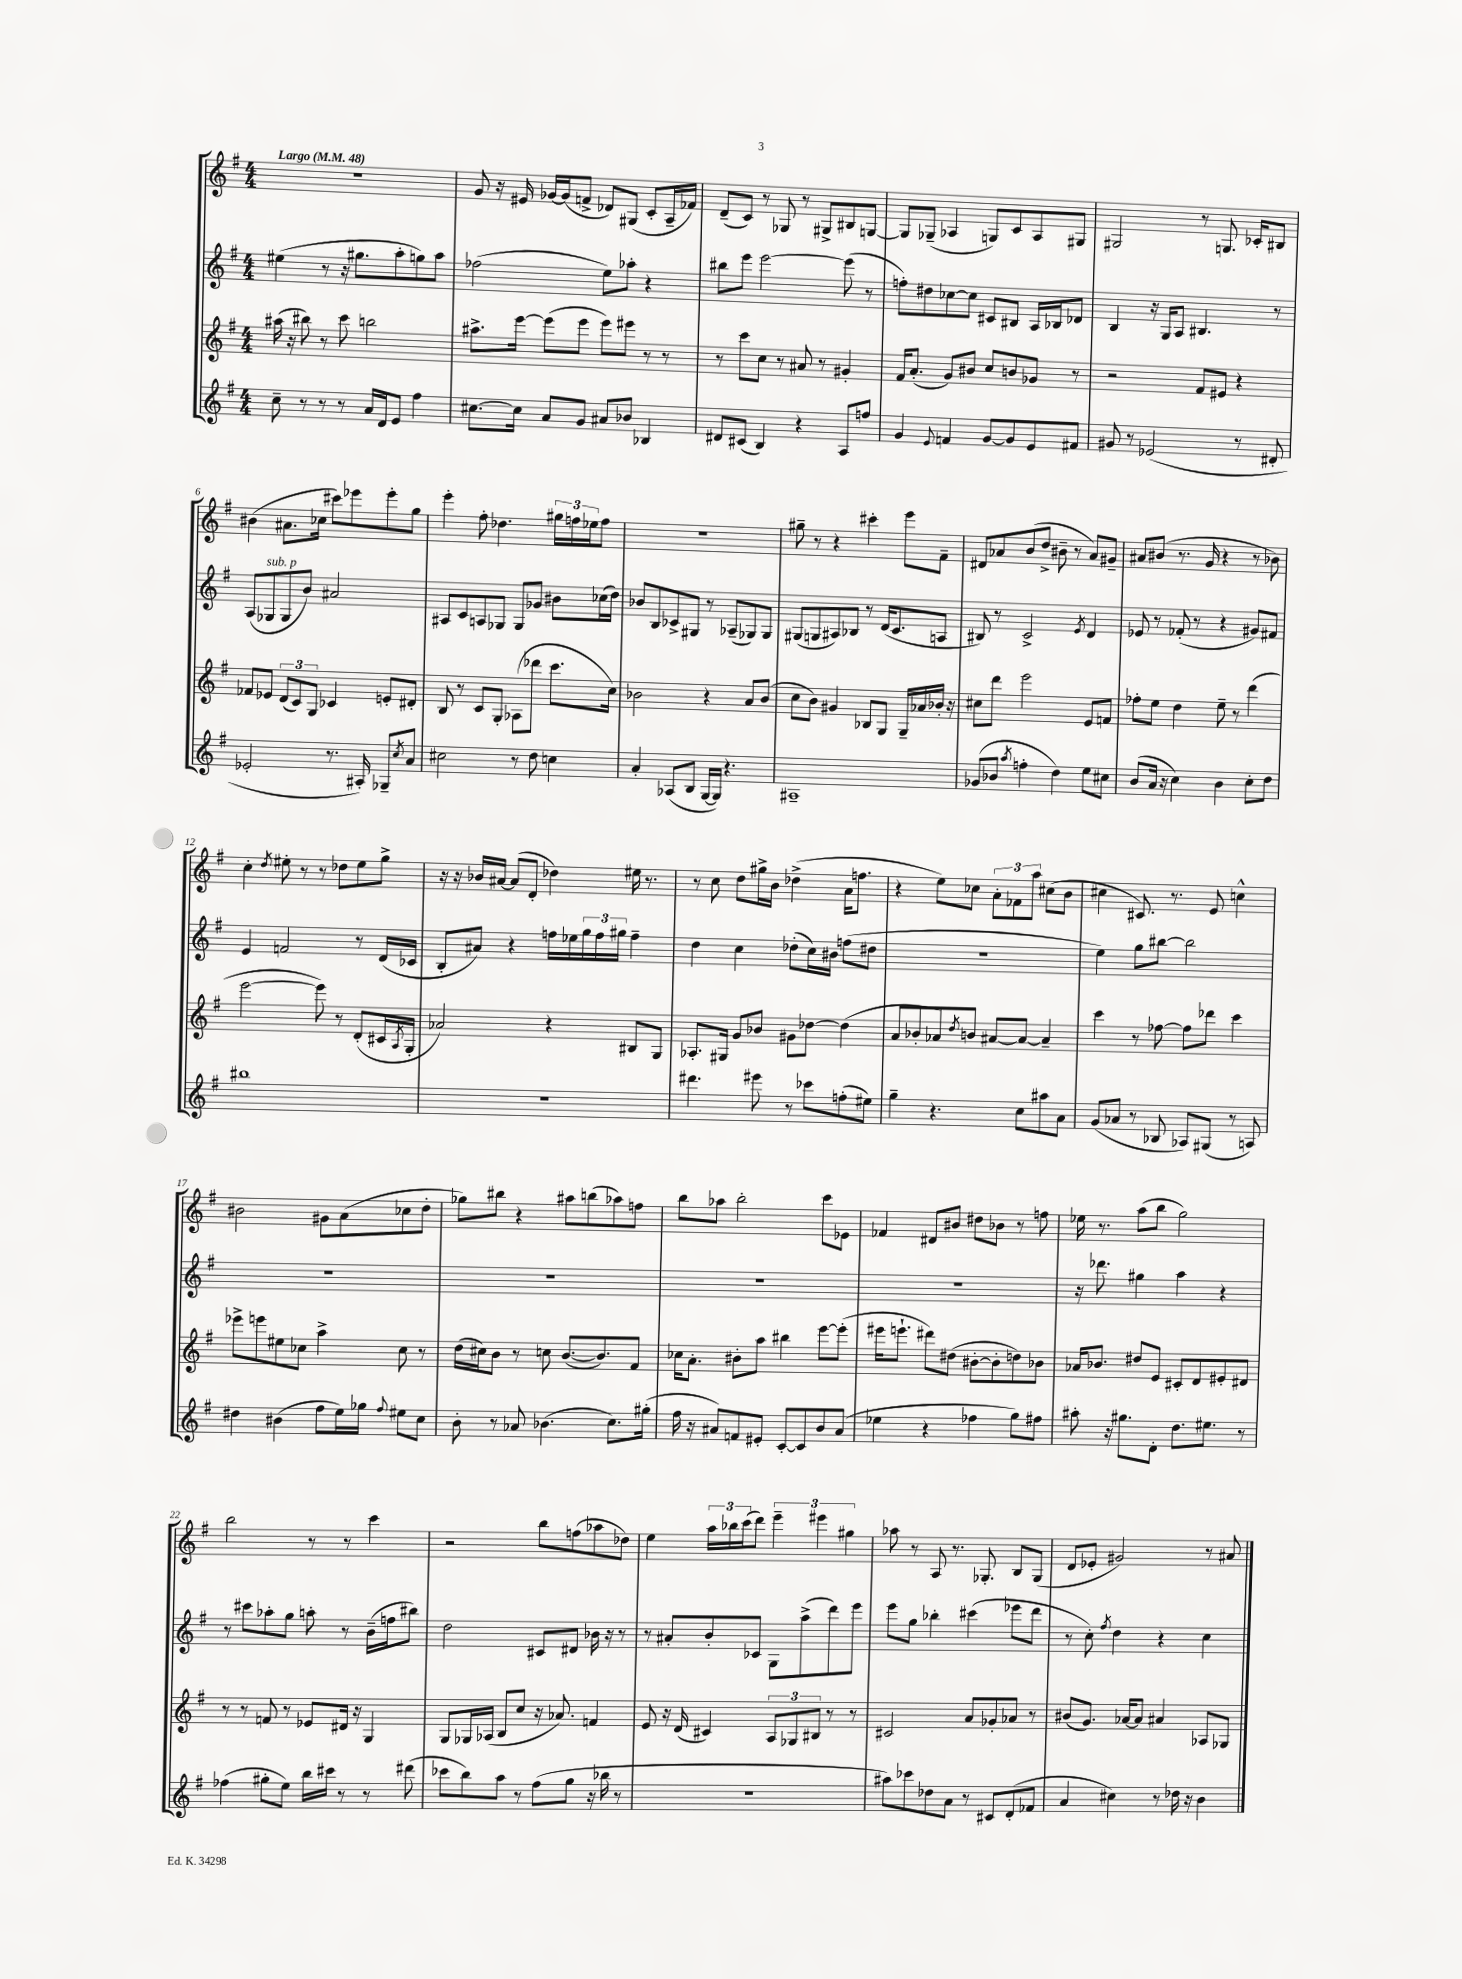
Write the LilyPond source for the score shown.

<<
\new StaffGroup <<
\new Staff = "s0" {
    \clef treble \key g \major \numericTimeSignature \time 4/4 \tempo "Largo" 4 = 48
    R1 |
    g'8 r16 eis'16 ges'16~ ges'16( f'8-> des'8) gis8( c'8-. a16-- fes'16) |
    d'8--( c'8) r8 ges8 r8 gis8-> bis8 g8~ |
    g8 ges8--( aes4 g8) c'8 aes8 gis8 |
    gis2 r8 g8. ces'16-. bis8 |
    bis'4( ais'8. ces''16 cis'''8) ees'''8 ees'''8-. g''8 |
    e'''4-. fis''8-. des''4. \tuplet 3/2 { gis''16 f''16 ees''16 } f''8 |
    R1 |
    gis''8-- r8 r4 cis'''4-. e'''8 fis'8-- |
    dis'8 aes'8 b'8( d''8-> bis'8-- r8 aes'8) gis'8-- |
    ais'8 bis'8( r8. g'16 r4 r8 bes'8) |
    c''4-. \acciaccatura { d''8 } eis''8-. r8 r8 des''8 eis''8 g''8-> |
    r16 r16 bes'16 ais'16~ ais'8( d'8-. des''4) eis''16 r8. |
    r8 c''8 d''8 gis''16-> b'16 des''4->( a'16 f''8. |
    r4 e''8) ces''8 \tuplet 3/2 { a'8-. fes'8 a''8 } cis''8( b'8 |
    cis''4 cis'8.) r8. e'8 c''4-^ |
    bis'2 gis'8 a'8( ces''8 d''8-. |
    ges''8) bis''8 r4 ais''8 b''8( aes''8) f''8 |
    b''8 aes''8 b''2-. c'''8 ees'8 |
    fes'4 dis'8 bis'8 dis''8 bes'8 r8 f''8 |
    ees''16 r8. a''8( b''8 g''2) |
    b''2 r8 r8 c'''4 |
    r2 b''8 f''8( aes''8 des''8) |
    e''4 \tuplet 3/2 { a''16 bes''16 c'''16( } d'''8) \tuplet 3/2 { e'''4-- eis'''4 gis''4 } |
    aes''8 r8 a8 r8. ges8.-. b8 ges8( |
    d'8 ees'8-. gis'2) r8 ais'8 \bar "|." |
}
\new Staff = "s1" {
    \clef treble \key g \major \numericTimeSignature \time 4/4
    eis''4( r8 r16 gis''8. a''8-. g''8) a''8 |
    fes''2( e''8) aes''8-. r4 |
    bis''8 e'''8 e'''2~ e'''8( r8 |
    f''8-.) dis''8 ces''8~ ces''8 cis'8 bis8 a16 bes16 des'8 |
    b4 r16 g16 a8 bis4. r8 |
    a8( ges8^\markup { \italic "sub. p" } ges8 b'8) ais'2 |
    ais8 c'8 a8 ges8 ges8 ges'8 bis'8 ces''16( d''16) |
    bes'8 b8 ces'8-> gis8 r8 aes8--( ges8) ges8 |
    gis8( g8 ais8) bes8 r8 d'16( c'8. a8 |
    bis8) r8 c'2-> \acciaccatura { e'8 } d'4 |
    ees'8 r8 fes'8-.( r8 r4 gis'8) fis'8 |
    e'4 f'2 r8 d'16( ces'16 |
    b8-. ais'8) r4 f''16 ees''16 \tuplet 3/2 { g''16 f''16 gis''16 } f''4-- |
    d''4 c''4 des''8-.( c''16) bis'16 f''8( dis''8 |
    R1 |
    e''4) g''8 bis''8~ bis''2 |
    R1 |
    R1 |
    R1 |
    R1 |
    r16 des'''8. gis''4 a''4 r4 |
    r8 cis'''8 aes''8-. g''8 a''8-. r8 b'16--( f''16 bis''8) |
    d''2 cis'8 dis'8 bes'16 r16 r8 |
    r8 ais'8-. b'8-. ces'8 g8 a''8->( d'''8) e'''8 |
    e'''8 g''8 bes''4-. cis'''4( ees'''8 d'''8 |
    r8 c''8-.) \acciaccatura { fis''8 } d''4 r4 c''4 \bar "|." |
}
\new Staff = "s2" {
    \clef treble \key g \major \numericTimeSignature \time 4/4
    ais''16( r16 bis''8) r8 c'''8 b''2 |
    ais''8.-> e'''16~ e'''8( e'''8 e'''8) eis'''8 r8 r8 |
    r8 c'''8 c''8 r8 ais'8 r8 gis'4-. |
    fis'16 a'8.-.( g'8) bis'8 c''8 b'8 ges'8 r8 |
    r2 fis'8 eis'8 r4 |
    fes'8 ees'8 \tuplet 3/2 { d'8( c'8) g8 } ces'4 e'8-. dis'8-. |
    b8 r8 c'8 g8-. aes8( des'''8 c'''8. c''16) |
    bes'2 r4 a'8 bes'8( |
    c''8 b'8) gis'4 bes8 g8 g16-- aes'16 bes'16-. r16 |
    cis''8 d'''8 e'''2 e'8 f'8 |
    fes''8-. e''8 d''4 e''8-- r8 d'''4( |
    e'''2~ e'''8) r8 d'8-.( cis'16 \acciaccatura { a8 } g16-. |
    aes'2) r4 bis8 g8 |
    aes8.-. gis16 g'8 bes'8 gis'8 des''8~ des''4( |
    a'8 bes'8-. aes'8) \acciaccatura { d''8 } b'8 ais'8~ ais'8~ ais'4-- |
    c'''4 r8 fes''8~ fes''8 des'''8 c'''4 |
    ees'''8-> e'''8 eis''8 ces''8 a''4-> ces''8 r8 |
    d''16( cis''16) b'8 r8 c''8 b'8.~( b'8.) fis'8 |
    ces''16 a'8.-. bis'8-. a''8 bis''4 e'''8~ e'''8-.( |
    eis'''16 e'''8.-! dis'''8) dis''8( bis'8~-. bis'8-. d''8) bes'8 |
    aes'16 bes'8. dis''8 e'8 cis'8-. d'8 eis'8-. dis'8 |
    r8 r8 f'8 r8 ees'8 dis'16 r16 g4 |
    g8 ges16 aes16( b8 c''8 r16 aes'8.) f'4 |
    e'8 r16 d'16( cis'4) \tuplet 3/2 { a8 ges8 bis8 } r8 r8 |
    cis'2 a'8 ges'8-. aes'8 r8 |
    bis'8( g'8.) aes'16~ aes'8 ais'4 aes8 ges8 \bar "|." |
}
\new Staff = "s3" {
    \clef treble \key g \major \numericTimeSignature \time 4/4
    c''8-- r8 r8 r8 a'16 d'16 e'8 fis''4 |
    cis''8.~ cis''16 a'8 g'8 ais'8 bes'8 bes4 |
    dis'8 cis'8( b4) r4 a8 f''8 |
    g'4 \appoggiatura { e'8 } f'4 g'8~ g'8 e'8 fis'8 |
    gis'8 r8 ees'2( r8 dis'8-. |
    ees'2-. r8. ais16-.) ges8-- \acciaccatura { c''8 } a'8 |
    cis''2 r8 d''8 c''4 |
    a'4-. aes8( b8 g16~ g16) r4. |
    ais1-- |
    ges'8( bes'8 \acciaccatura { a''8 } f''4-. d''4) e''8 cis''8 |
    b'8( a'16 r16 c''4) b'4 c''8-. d''8 |
    bis''1 |
    R1 |
    dis'''4. eis'''8 r8 ces'''8 f''8-.( eis''8) |
    g''4-- r4. c''8 ais''8 a'8 |
    g'8( aes'8 r8 bes8 aes8) gis8( r8 a8) |
    dis''4 bis'4( fis''8 e''16) ges''16 \appoggiatura { fis''8 } eis''8 c''8 |
    b'8-. r8 aes'8 bes'4.( c''8.) gis''16-.( |
    fis''16 r16 ais'8) f'8 eis'8-. c'8~-. c'8 b'8 ais'8( |
    ees''4 r4 fes''4 g''8) fis''8 |
    ais''8-. r16 gis''8. d'8-. d''8. eis''8. r8 |
    fes''4( gis''8-. e''8) b''16 cis'''16 r8 r8 dis'''8( |
    ces'''8 b''8) a''8 r8 fis''8( g''8 r16 bes''16 r8 |
    R1 |
    ais''8) ces'''8 des''8 a'8 r8 cis'8 d'8-.( fes'8 |
    a'4 cis''4) r8 des''16 r16 b'4 \bar "|." |
}
>>
>>
